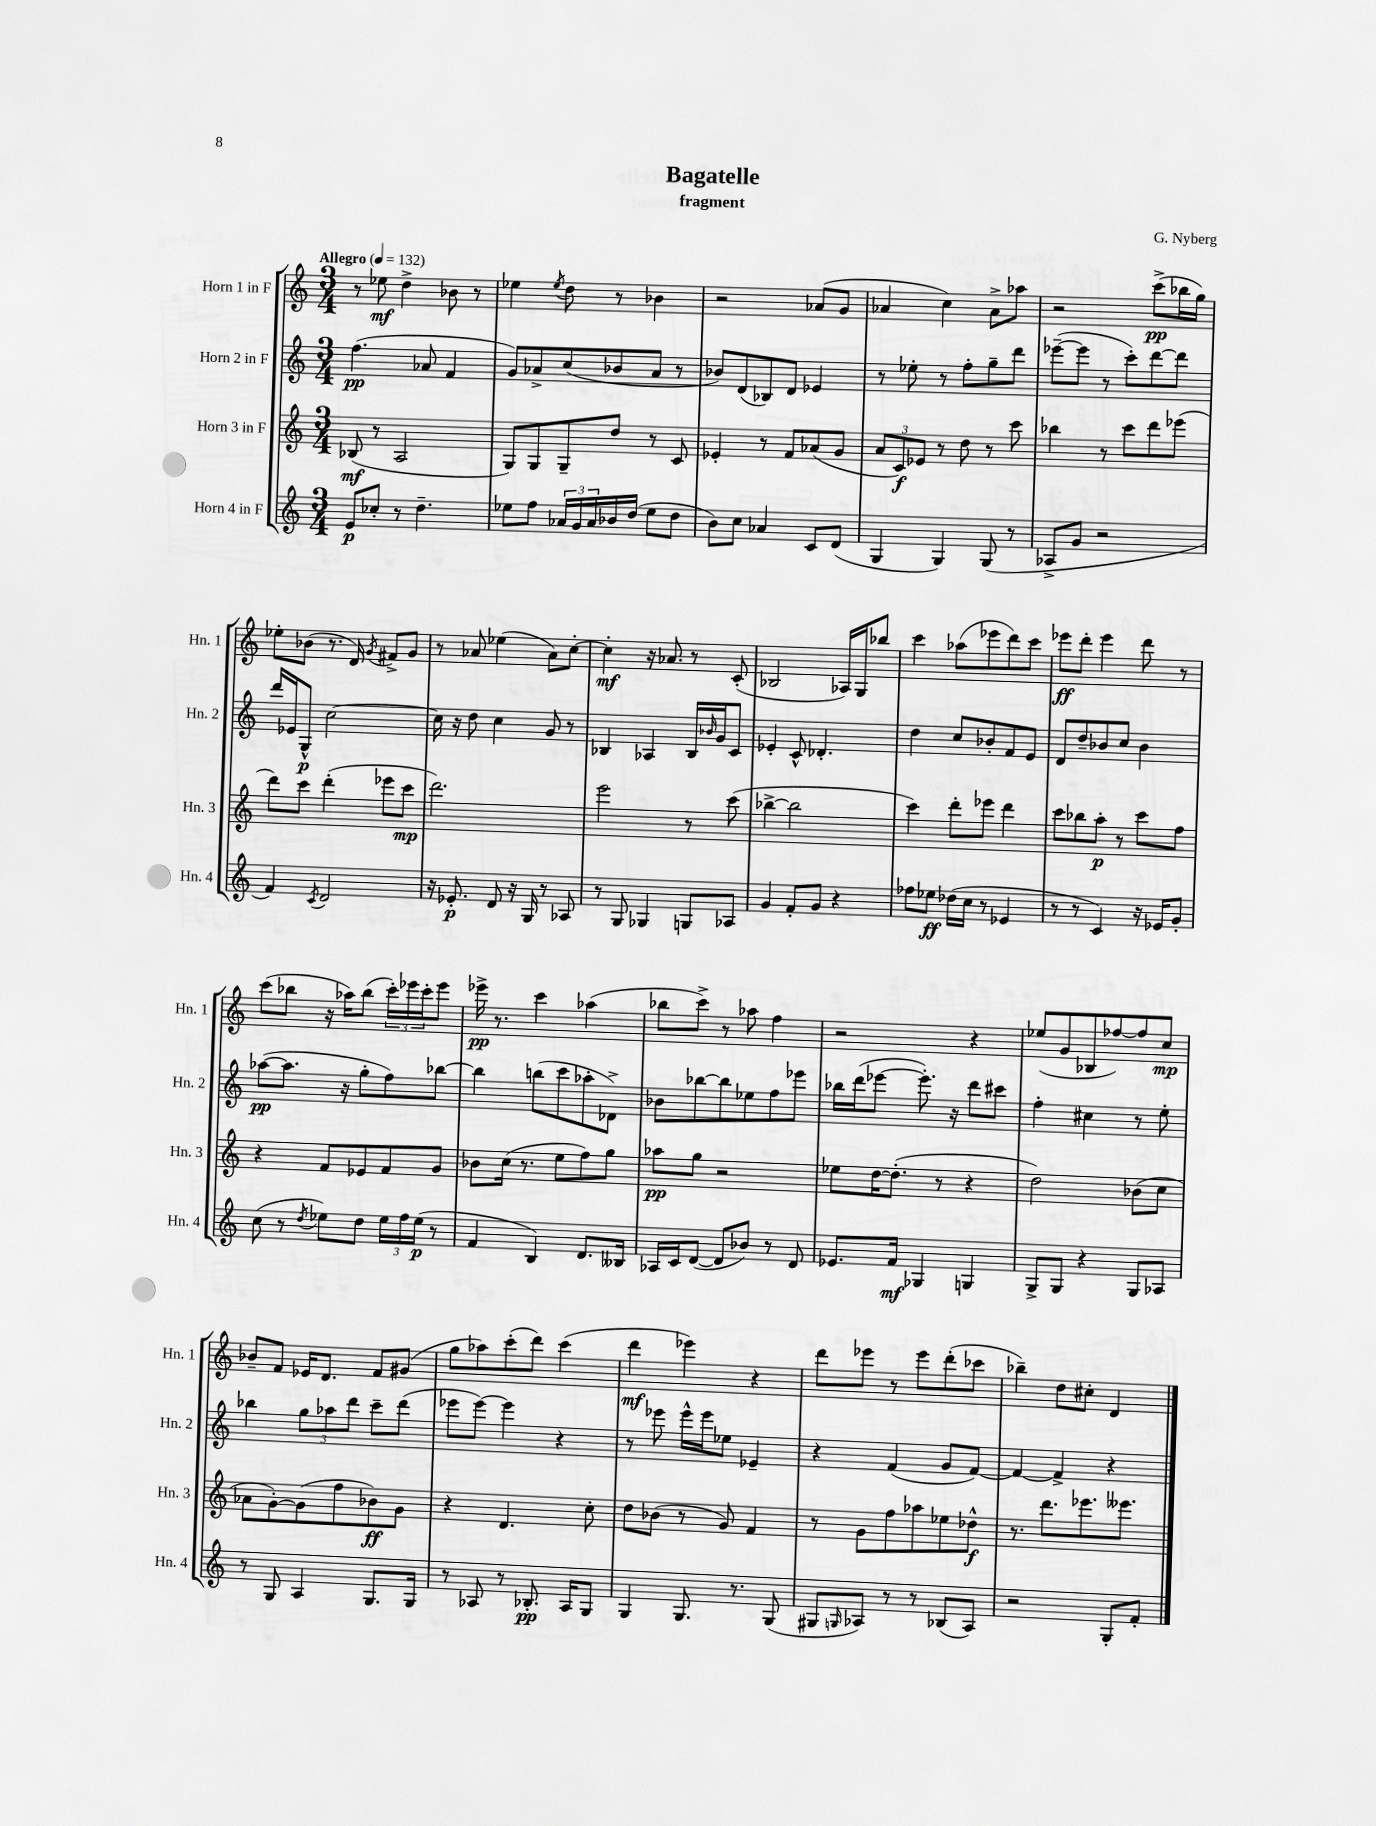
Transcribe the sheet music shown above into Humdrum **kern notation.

**kern	**dynam	**kern	**dynam	**kern	**dynam	**kern	**dynam
*part4	*part4	*part3	*part3	*part2	*part2	*part1	*part1
*staff4	*staff4	*staff3	*staff3	*staff2	*staff2	*staff1	*staff1
*I"Horn 4 in F	*	*I"Horn 3 in F	*	*I"Horn 2 in F	*	*I"Horn 1 in F	*
*I'Hn. 4	*	*I'Hn. 3	*	*I'Hn. 2	*	*I'Hn. 1	*
*clefG2	*	*clefG2	*	*clefG2	*	*clefG2	*
*k[]	*	*k[]	*	*k[]	*	*k[]	*
*M3/4	*	*M3/4	*	*M3/4	*	*M3/4	*
*MM132	*	*MM132	*	*MM132	*	*MM132	*
=1	=1	=1	=1	=1	=1	=1	=1
!	!	!	!	!	!	!LO:TX:a:B:t=Allegro	!
8e/L	p	(8B-X/	mf	(4.ff\	pp	8r	.
8cc-X'/J	.	8r	.	.	.	8ee-X\	mf
8r	.	2A/	.	.	.	4dd^\	.
4.dd~\	.	.	.	8a-X/	.	.	.
.	.	.	.	4f/	.	8b-X\	.
.	.	.	.	.	.	8r	.
=2	=2	=2	=2	=2	=2	=2	=2
8ee-X\L	.	8G/L)	.	8g/L)	.	4ee-X\	.
8ff\J	.	8G/	.	8a-X^/	.	.	.
.	.	.	.	.	.	8qee-/	.
24a-X/LL	.	8G~/	.	(8cc/	.	8dd\	.
24g/	.	.	.	.	.	.	.
24a-/	.	.	.	.	.	.	.
16b-X/	.	8dd/J	.	8b-X/	.	8r	.
(16dd/JJ	.	.	.	.	.	.	.
8ee-\L	.	8r	.	8a-/J	.	4b-X\	.
8dd\J	.	8c/	.	8r	.	.	.
=3	=3	=3	=3	=3	=3	=3	=3
8b\L)	.	4e-X'/	.	8b-X/L)	.	2r	.
8cc\J	.	.	.	(8d/	.	.	.
4a-X/	.	8r	.	8B-X/)	.	.	.
.	.	8f/L	.	8d/J	.	.	.
8c/L	.	(8a-X/	.	4e-X/	.	(8a-X/L	.
(8d/J	.	8g/J	.	.	.	8g/J	.
=4	=4	=4	=4	=4	=4	=4	=4
4G/	.	12a/L	.	8r	.	4a-X/	.
.	.	12c/)	f	.	.	.	.
.	.	.	.	8ee-X'\	.	.	.
.	.	12e-X/J	.	.	.	.	.
4G/)	.	8r	.	8r	.	4cc\)	.
.	.	8dd\	.	8ff'\L	.	.	.
(8G/	.	8r	.	8gg~\	.	8a-^\L	.
8r	.	8ccc\	.	8ddd\J	.	8aa-X\J	.
=5	=5	=5	=5	=5	=5	=5	=5
8A-X^/L	.	4bb-X\	.	([8eee-X~\L	.	2r	.
8g/J	.	.	.	8eee-\J]	.	.	.
2r	.	8r	.	8r	.	.	.
.	.	8ccc\L	.	8ccc'\L)	.	.	.
.	.	8ddd\	.	[8ddd\	.	(8ccc^\L	pp
.	.	(8eee-X\J	.	8ddd\J]	.	16bb-X\L	.
.	.	.	.	.	.	16gg\JJ)	.
!!LO:LB:g=z
=6	=6	=6	=6	=6	=6	=6	=6
4f/)	.	8ddd\L)	.	16ddd/LL	.	8ee-X'\L	.
.	.	.	.	16e-X/J	.	.	.
.	.	8ccc\J	.	8G^^/J	p	(8b-X\J	.
8qc/	.	.	.	.	.	.	.
2d/	.	(4ddd'\	.	[2cc\	.	8.r	.
.	.	.	.	.	.	16d/)	.
.	.	.	.	.	.	8qg/	.
.	.	8eee-X\L	.	.	.	8f#X^/L	.
.	.	8ccc\J	mp	.	.	8g/J	.
=7	=7	=7	=7	=7	=7	=7	=7
16r	.	2.ddd\)	.	16cc\]	.	8r	.
8.e-X'/	p	.	.	16r	.	.	.
.	.	.	.	8dd\	.	8a-X/	.
8d/	.	.	.	4cc\	.	(4ee-X\	.
16r	.	.	.	.	.	.	.
16G/	.	.	.	.	.	.	.
8r	.	.	.	8g/	.	8a-\L)	.
8A-X/	.	.	.	8r	.	[8cc'\J	.
=8	=8	=8	=8	=8	=8	=8	=8
8r	.	2eee\	.	4B-X/	.	4cc'\]	mf
8G/	.	.	.	.	.	.	.
4G-X/	.	.	.	4A-X/	.	16r	.
.	.	.	.	.	.	8.a-X/	.
8Gn/L	.	8r	.	16B-/LL	.	8r	.
.	.	.	.	16qqb-X/	.	.	.
.	.	.	.	16g/J	.	.	.
8A-X/J	.	(8ccc\	.	8c/J	.	(8c'/	.
=9	=9	=9	=9	=9	=9	=9	=9
4g/	.	[4bb-X^\	.	4e-X'/	.	2B-X/	.
8f'/L	.	2bb-\]	.	8c^^/	.	.	.
8g/J	.	.	.	4.d-X'/	.	.	.
4r	.	.	.	.	.	16A-X/LL)	.
.	.	.	.	.	.	16G/J	.
.	.	.	.	.	.	8bb-X/J	.
=10	=10	=10	=10	=10	=10	=10	=10
8ff-X\L	.	4ccc\)	.	4dd\	.	4ccc\	.
8ee-X\J	ff	.	.	.	.	.	.
(16dd-X\LL	.	8ddd'\L	.	8cc/L	.	(8aa-X\L	.
16cc\JJ	.	.	.	.	.	.	.
8r	.	8eee-X\J	.	8b-X'/	.	8eee-X\	.
4e-X/	.	4ddd\	.	8f/	.	8ddd\)	.
.	.	.	.	8e/J	.	8ccc\J	.
=11	=11	=11	=11	=11	=11	=11	=11
8r	.	8ccc\L	.	8d/L	.	8eee-X\L	ff
8r	.	8bb-X\	.	8dd~/	.	8ddd'\J	.
4c/)	.	8aa'\J	p	8b-X/	.	4eee-\	.
.	.	8r	.	8cc/J	.	.	.
16r	.	8ccc\L	.	4b-\	.	8ddd\	.
16e-X/KL	.	.	.	.	.	.	.
8g'/J	.	8ff\J	.	.	.	8r	.
!!LO:LB:g=z
=12	=12	=12	=12	=12	=12	=12	=12
(8cc\	.	4r	.	([8aa-X\L	pp	(8ccc\L	.
8r	.	.	.	8.aa-\J]	.	8bb-X\J	.
8qdd/	.	.	.	.	.	.	.
8ee-X\L)	.	8f/L	.	.	.	16r	.
.	.	.	.	16r	.	16aa-X\KL)	.
8dd\J	.	8e-X/	.	8gg'\L	.	(8bb-\J	.
24ee-\LL	.	8f/	.	8ff\)	.	24ccc'\LL)	.
24ff\	.	.	.	.	.	24eee-X\	.
(24ee-\JJ	p	.	.	.	.	24ccc'\J	.
8r	.	8g/J	.	[8bb-X\J	.	8eee-\J	.
=13	=13	=13	=13	=13	=13	=13	=13
4f/	.	8b-X\L	.	4bb-\]	.	16eee-X^\	pp
.	.	.	.	.	.	8.r	.
.	.	(16cc\Jk	.	.	.	.	.
.	.	8.r	.	.	.	.	.
4B/)	.	.	.	(8bbn\L	.	4ccc\	.
.	.	8ee\L	.	8ccc\	.	.	.
8.d/L	.	8ff\)	.	8aa-X'\	.	(4aa-X\	.
.	.	8gg\J	.	8d-X^\J)	.	.	.
16B--X/Jk	.	.	.	.	.	.	.
=14	=14	=14	=14	=14	=14	=14	=14
16A-X/LL	.	8aa-X\L	pp	8b-X\L	.	8bb-X\L	.
16c/J	.	.	.	.	.	.	.
([8d/J	.	8gg\J	.	[8bb-X\	.	8ccc^\J)	.
8d/L]	.	2r	.	8bb-\]	.	8r	.
8b-X/J)	.	.	.	8ee-X\	.	8aa-X\	.
8r	.	.	.	8ff\	.	4ff\	.
8d/	.	.	.	8eee-X\J	.	.	.
=15	=15	=15	=15	=15	=15	=15	=15
8.e-X/L	.	8ee-X\L	.	16bb-X\LL	.	2r	.
.	.	.	.	(16ddd\J	.	.	.
.	.	[16dd\K	.	[8eee-X\J	.	.	.
16f/Jk	mf	(8.dd'\J]	.	.	.	.	.
4G-X/	.	.	.	8.eee-'\])	.	.	.
.	.	8r	.	.	.	.	.
.	.	.	.	16r	.	.	.
4Gn/	.	4r	.	8ddd\L	.	4r	.
.	.	.	.	8ccc#X\J	.	.	.
=16	=16	=16	=16	=16	=16	=16	=16
8G^/L	.	2dd\)	.	4ff'\	.	(8ee-X/L	.
8G/J	.	.	.	.	.	8g/	.
4r	.	.	.	4cc#X\	.	8B-X/	.
.	.	.	.	.	.	[8ff-X/)	.
8G/L	.	(8b-X\L	.	8r	.	8ff-/]	.
8A-X/J	.	8cc\J	.	8ee'\	.	8cc/J	mp
!!LO:LB:g=z
=17	=17	=17	=17	=17	=17	=17	=17
8r	.	8a-X\L	.	4bb-X\	.	8b-X~/L	.
8G/	.	[8g'\)	.	.	.	8f/J	.
4A/	.	(8g\]	.	12gg\L	.	16e-X/KL	.
.	.	.	.	.	.	8.d/J	.
.	.	.	.	12aa-X\	.	.	.
.	.	8ff\	.	.	.	.	.
.	.	.	.	12ddd\J	.	.	.
8.G/L	.	8b-X\)	ff	8ccc~\L	.	8f/L	.
.	.	8g\J	.	(8ddd\J	.	(8g#X/J	.
16G/Jk	.	.	.	.	.	.	.
=18	=18	=18	=18	=18	=18	=18	=18
8r	.	4r	.	8eee-X\L	.	8gg\L	.
8A-X/	.	.	.	[8eee-\J)	.	8aa-X\)	.
8r	.	4.d/	.	4eee-\]	.	(8ccc'\	.
8.B-X'/	pp	.	.	.	.	8ddd\J)	.
.	.	.	.	4r	.	(4ccc\	.
16A-/KL	.	.	.	.	.	.	.
8G/J	.	8cc'\	.	.	.	.	.
=19	=19	=19	=19	=19	=19	=19	=19
4G/	.	8dd\L	.	8r	.	4ddd\	mf
.	.	(8b-X\J	.	8eee-X\	.	.	.
8.G/	.	8r	.	16eee-^^\LL	.	4eee-X\)	.
.	.	.	.	16eee-\J	.	.	.
.	.	8g/)	.	8ee-X\J	.	.	.
8.r	.	.	.	.	.	.	.
.	.	4f/	.	4e-X~/	.	4r	.
(8G/	.	.	.	.	.	.	.
=20	=20	=20	=20	=20	=20	=20	=20
8G#X/L	.	8r	.	4r	.	8ddd\L	.
16qqGn/	.	.	.	.	.	.	.
8A-X/J)	.	8g\L	.	.	.	8eee-X\J	.
8r	.	8ff\	.	(4f/	.	8r	.
8r	.	8aa-X\	.	.	.	8eee-\L	.
(8B-X/L	.	8ee-X\	.	8g/L	.	(8ddd'\	.
8A-/J)	.	8dd-X^^\J	f	[8f/J)	.	8ccc-X\J	.
=21	=21	=21	=21	=21	=21	=21	=21
2r	.	8.r	.	4f/_	.	4bb-X~\)	.
.	.	8.ddd\L	.	.	.	.	.
.	.	.	.	4f^/]	.	8dd\L	.
.	.	8.eee-X\	.	.	.	8cc#X'\J	.
8G'/L	.	.	.	4r	.	4d/	.
.	.	8.eee--X\J	.	.	.	.	.
8f'/J	.	.	.	.	.	.	.
==	==	==	==	==	==	==	==
*-	*-	*-	*-	*-	*-	*-	*-
